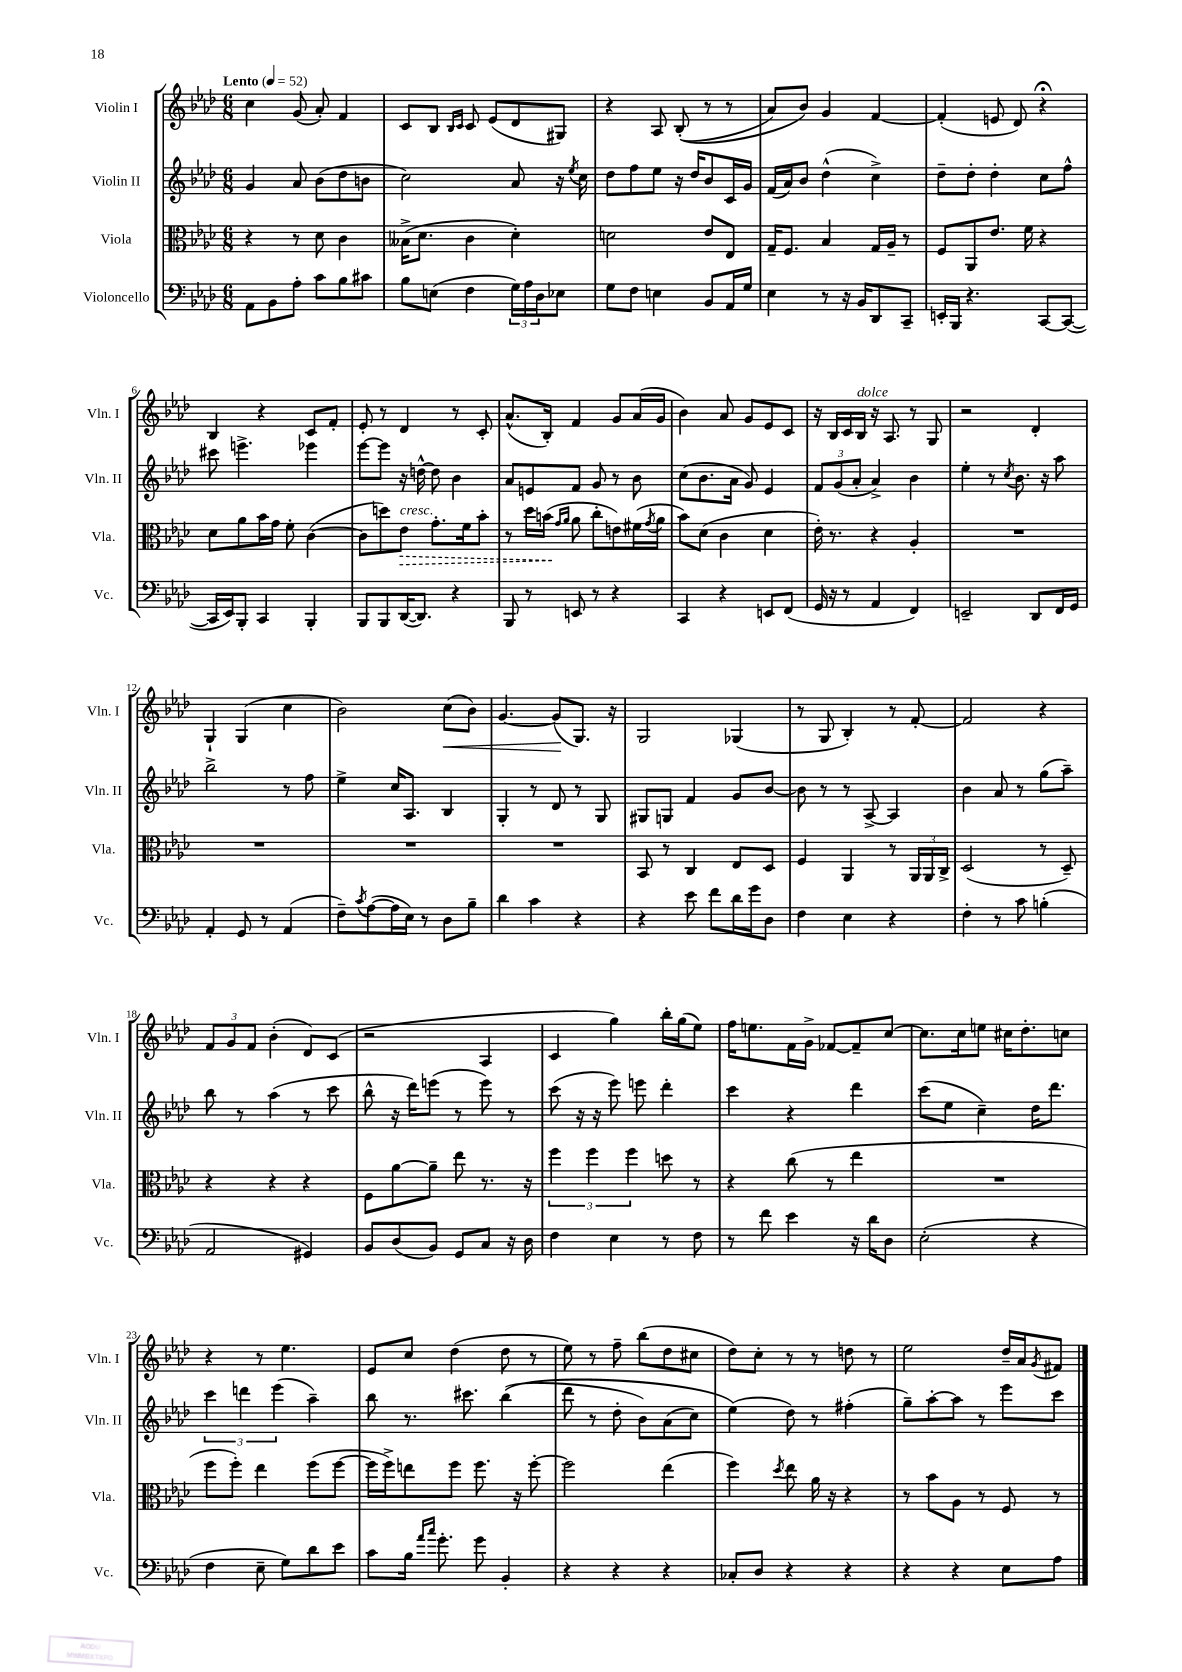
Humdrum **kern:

**kern	**kern	**kern	**kern
*staff4	*staff3	*staff2	*staff1
*clefF4	*clefC3	*clefG2	*clefG2
*k[b-e-a-d-]	*k[b-e-a-d-]	*k[b-e-a-d-]	*k[b-e-a-d-]
*M6/8	*M6/8	*M6/8	*M6/8
*MM52	*MM52	*MM52	*MM52
8AA-\L	4r	4g/	4cc\
8BB-\	.	.	.
8A-'\J	8r	8a-/	(8g/
8c\L	8d-\	(8b-\L	8a-'/)
8B-\	4c\	8dd-\	4f/
8c#\J	.	8b\J	.
=	=	=	=
8B-\L	(16B--^\LK	2cc\)	8c/L
.	8.d-\J	.	.
(8E\J	.	.	8B-/J
.	.	.	16qqB-/LL
.	.	.	16qqc/JJ
4F\	4c\	.	8c/
.	.	.	(8e-/L
24G\LL)	4d-'\)	8a-/	8d-/
24A-\	.	.	.
24D-\J	.	.	.
8E-\J	.	16r	8G#/J)
.	.	8qee-/	.
.	.	16cc\	.
=	=	=	=
8G\L	2d\	8dd-\L	4r
8F\J	.	8ff\	.
4E\	.	8ee-\J	8A-/
.	.	16r	&((8B-'/
.	.	16dd-/LK	.
8BB-/L	8e-/L	8b-/	8r
16AA-/L	8E-/J	16c/L	8r
16G/JJ	.	16g/JJ	.
=	=	=	=
4E-\	16G~/LK	(16f/LL	8a-/L)
.	8.F/J	16a-/J)	.
.	.	8b-/J	8b-/J&)
8r	4B-/	(4dd-^^\	4g/
16r	.	.	.
16BB-/LK	.	.	.
8DD-/	16G/LL	4cc^\)	[4f/
.	16A-~/JJ	.	.
8CC~/J	8r	.	.
=	=	=	=
16EE'/LL	8F/L	8dd-~\L	(4f'/]
16BBB-/JJ	.	.	.
4.r	8AA-/	8dd-'\J	.
.	8.e-/J	4dd-'\	8e/
.	.	.	8d-/)
.	16f\	.	.
[8CC/L	4r	8cc\L	4r;
(8CC/_J	.	8ff^^\J	.
=	=	=	=
16CC/]LL	8d-\L	8ccc#\	4B-/
16EE-/J)	.	.	.
8BBB-'/J	8a-\	4.eee^\	.
4CC/	16b-\L	.	4r
.	16g\JJ	.	.
.	8f'\	.	.
4BBB-'/	([4c\	4eee-\	8c/L
.	.	.	8f'/J
=	=	=	=
8BBB-/L	8c\]L	[8eee-\L	8e-'/
8BBB-/	8dd\)	8eee-\]J	8r
([16DD-/K	8e-\J	16r	4d-/
8.DD-/]J)	.	[16dd^^\	.
.	8.g'\L	8dd\]	.
4r	.	4b-\	8r
.	16f\k	.	.
.	8b-'\J	.	8c'/
=	=	=	=
8BBB-/	8r	8a-/L	(8.a-^^/L
8r	16dd-\LL	8e/	.
.	(16b\JJ	.	16B-'/Jk)
.	16qqg/LL	.	.
.	16qqa-/JJ	.	.
8EE/	8a-\	8f/J	4f/
8r	8cc'\L	8g/	.
4r	8e\)	8r	8g/L
.	(16f#\L	8b-\	(16a-/L
.	8qg/	.	.
.	16a-\JJ	.	16g/JJ
=	=	=	=
4CC/	8b-\L)	(8cc\L	4b-\)
.	(8d-\J	8.b-\	.
4r	4c\	.	8a-/
.	.	16a-\Jk	.
.	.	8g/)	8g/L
8EE/L	4d-\	4e-/	8e-/
(8FF/J	.	.	8c/J
=	=	=	=
16GG/	16e-'\)	12f/L	16r
16r	8.r	.	16B-/LL
.	.	(12g/	.
8r	.	.	16c/
.	.	12a-'/J	.
.	.	.	16B-/JJ
4AA-/	4r	4a-^/)	16r
.	.	.	8.A-/
4FF/)	4A-'/	4b-\	8r
.	.	.	8G/
=	=	=	=
2EE~/	2.r	4ee-'\	2r
.	.	8r	.
.	.	8qcc/	.
.	.	8.b-\	.
8DD-/L	.	.	4d-'/
.	.	16r	.
16FF/L	.	8aa-\	.
16GG/JJ	.	.	.
=	=	=	=
4AA-'/	2.r	2bb-^\	4G`/
8GG/	.	.	(4G/
8r	.	.	.
(4AA-/	.	8r	4cc\
.	.	8ff\	.
=	=	=	=
8F~\L)	2.r	4ee-^\	2b-\)
8qc/	.	.	.
([8A-\	.	.	.
16A-\]L	.	16cc/LK	.
16E-\JJ)	.	8.A-/J	.
8r	.	.	.
8D-\L	.	4B-/	(8cc\L
8B-~\J	.	.	8b-\J)
=	=	=	=
4d-\	2.r	4G'/	[4.g/
4c\	.	8r	.
.	.	8d-/	(8g/]L
4r	.	8r	8.G/J)
.	.	8G/	.
.	.	.	16r
=	=	=	=
4r	8BB-/	8G#/L	2G/
.	8r	8G/J	.
8e-\	4C/	4f/	.
8f\L	.	.	.
16d-\L	8E-/L	8g/L	(4G-/
16g\J	.	.	.
8D-\J	8D-/J	[8b-/J	.
=	=	=	=
4F\	4F/	8b-\]	8r
.	.	8r	8G/
4E-\	4AA-/	8r	4B-'/)
.	.	[8A-^/	.
4r	8r	4A-/]	8r
.	24AA-/LL	.	[8f'/
.	24AA-/	.	.
.	24C^/JJ	.	.
=	=	=	=
4F'\	(2D-/	4b-\	2f/]
8r	.	8a-/	.
8c\	.	8r	.
(4B'\	8r	(8gg\L	4r
.	8D-~/)	8aa-~\J)	.
=	=	=	=
2AA-/	4r	8bb-\	12f/L
.	.	.	12g/
.	.	8r	.
.	.	.	12f/J
.	4r	(4aa-\	(4b-'\
4GG#/)	4r	8r	8d-/L)
.	.	8ccc\	(8c/J
=	=	=	=
8BB-/L	8F\L	8bb-^^\	2r
(8D-/	[8a-\	16r	.
.	.	16ddd-\LK)	.
8BB-/J)	8a-~\]J	(8eee\J	.
8GG/L	8ee-\	8r	.
8C/J	8.r	8eee\)	4A-/
16r	.	8r	.
16D-\	16r	.	.
=	=	=	=
4F\	6ff\	(8ccc\	4c/
.	.	16r	.
.	6ff\	.	.
.	.	16r	.
4E-\	.	8eee-\)	4gg\)
.	6ff\	.	.
.	.	8eee\	.
8r	8dd\	4ddd-'\	16bb-'\LL
.	.	.	(16gg\J
8F\	8r	.	8ee-\J)
=	=	=	=
8r	4r	4ccc\	16ff\LK
.	.	.	8.ee\
8f\	.	.	.
4e-\	(8cc\	4r	16f\L
.	.	.	16g^\JJ
.	8r	.	[8f-/L
16r	4ee-\	4ddd-\	8f-~/]
16d-\LK	.	.	.
8D-\J	.	.	[8cc/J
=	=	=	=
(2E-'\	2.r	(8ccc\L	8.cc\]L
.	.	8ee-\J	.
.	.	.	16cc\k
.	.	4cc~\)	8ee\J
.	.	.	16cc#\LK
.	.	.	8.dd-'\
4r	.	16dd-\LK	.
.	.	8.ddd-\J	.
.	.	.	8cc\J
=	=	=	=
4F\	8ff\L	6ccc\	4r
.	8ff'\J)	.	.
.	.	6ddd\	.
8E-~\	4ee-\	.	8r
.	.	(6eee-\	.
8G\L)	.	.	4.ee-\
8d-\	(8ff\L	4aa-~\)	.
8e-\J	[8ff\J	.	.
=	=	=	=
8c\L	16ff\]LL	8bb-\	8e-/L
.	16ff^\J)	.	.
16B-\Jk	8ee\	8.r	8cc/J
16qqa-/LL	.	.	.
16qqcc/JJ	.	.	.
8.g'\	.	.	.
.	8ff\J	.	(4dd-\
.	.	8.ccc#\	.
8g\	8.ff\	.	.
4BB-'/	.	&((4bb-\	8dd-\
.	16r	.	.
.	[8ff'\	.	8r
=	=	=	=
4r	2ff\]	8ddd-\	8ee-\)
.	.	8r	8r
4r	.	8dd-'\	8ff~\
.	.	8b-\L)	(8bb-\L
4r	(4ee-\	(8a-\	8dd-\
.	.	8cc\J)	8cc#\J
=	=	=	=
8C-'/L	4ff\)	(4ee-\&)	8dd-\L)
8D-/J	.	.	8cc'\J
.	8qdd-/	.	.
4r	8ee-\	8dd-\)	8r
.	16a-\	8r	8r
.	16r	.	.
4r	4r	(4ff#'\	8dd\
.	.	.	8r
=	=	=	=
4r	8r	8gg~\L)	2ee-\
.	8b-\L	[8aa-'\	.
4r	8A-\J	8aa-\]J	.
.	8r	8r	.
8E-\L	8F/	8eee-\L	16dd-~/LL
.	.	.	16a-/J
.	.	.	8qg/
8A-\J	8r	8ccc\J	8f#/J
==	==	==	==
*-	*-	*-	*-
